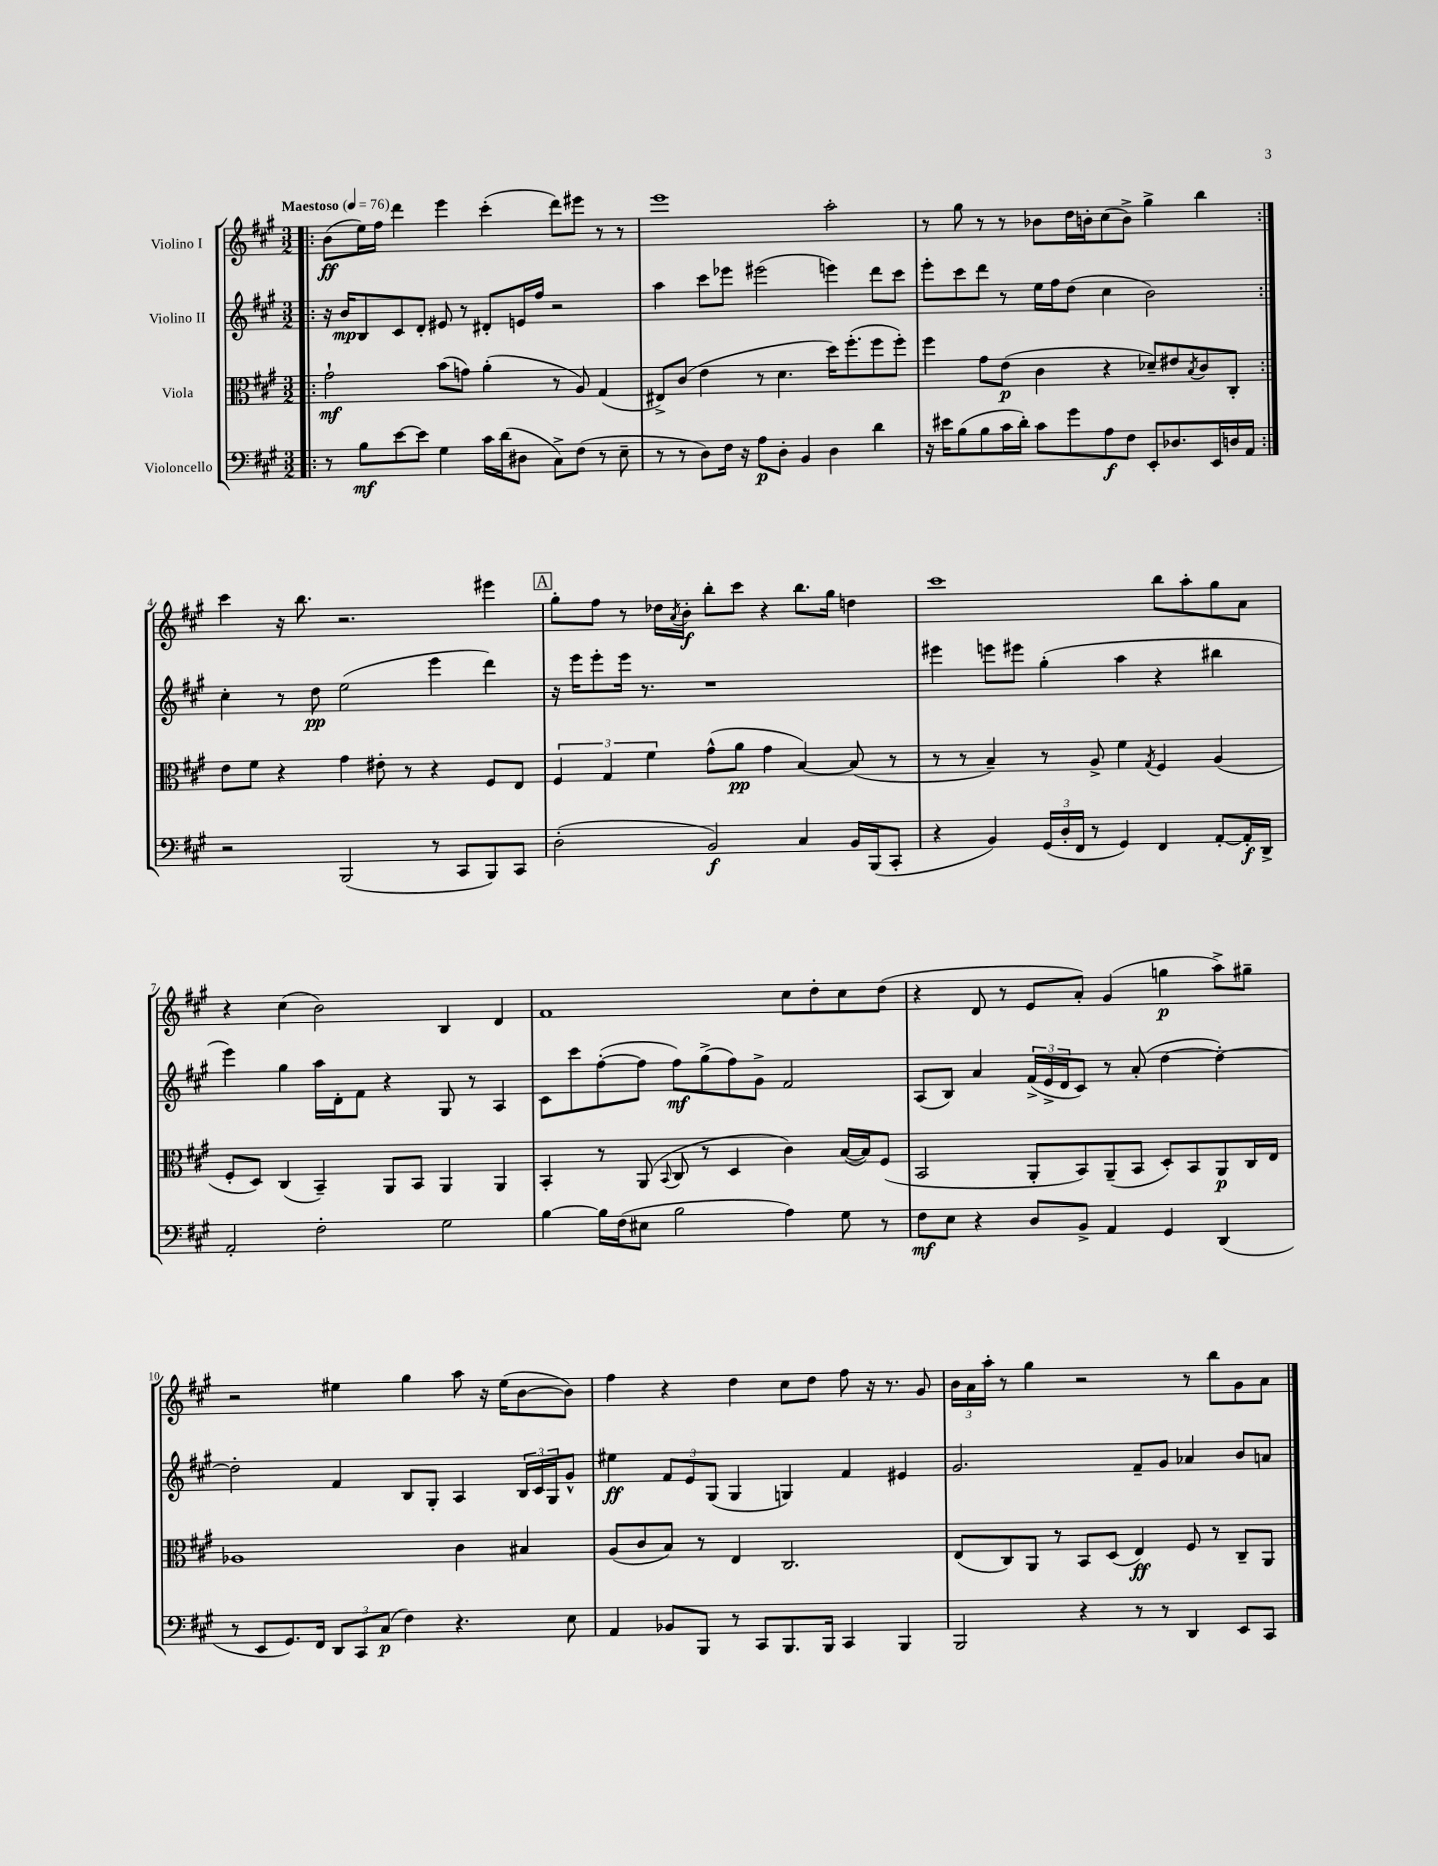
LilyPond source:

<<
\new StaffGroup <<
\new Staff = "s0" \with { instrumentName = "Violino I" } {
    \clef treble \key a \major \numericTimeSignature \time 3/2 \tempo "Maestoso" 4 = 76
    \repeat volta 2 { \bar ".|:" b'8\ff( e''16) fis''16 d'''4 e'''4 cis'''4-.( d'''8) eis'''8 r8 r8 |
    e'''1 a''2-. |
    r8 gis''8 r8 r8 bes'8 d''16 b'16-. cis''8( b'8->) gis''4-> b''4 | }
    cis'''4 r16 b''8. r2. eis'''4 |
    \mark \markup { \box "A" } gis''8-. fis''8 r8 des''16 \acciaccatura { a'8 } b'16-.\f b''8-. cis'''8 r4 b''8. gis''16 d''4 |
    cis'''1 b''8 a''8-. gis''8 a'8 |
    r4 cis''4( b'2) b4 d'4 |
    fis'1 cis''8 d''8-. cis''8 d''8( |
    r4 d'8 r8 e'8 a'8-.) gis'4( g''4\p a''8->) gis''8-- |
    r2 eis''4 gis''4 a''8 r16 eis''16( b'8~ b'8) |
    fis''4 r4 d''4 cis''8 d''8 fis''8 r16 r8. gis'8 |
    \tuplet 3/2 { b'16 a'16 a''16-. } r8 gis''4 r2 r8 b''8 gis'8 a'8 \bar "|." |
}
\new Staff = "s1" \with { instrumentName = "Violino II" } {
    \clef treble \key a \major \numericTimeSignature \time 3/2
    \repeat volta 2 { \bar ".|:" r16 b'16\mp b8 cis'8 d'8-. eis'8 r8 dis'8-. e'16 fis''16 r2 |
    a''4 cis'''8 ees'''8 eis'''2( e'''4) d'''8 cis'''8 |
    e'''8-. cis'''8 d'''8 r8 e''16 fis''16 d''8( cis''4 b'2) | }
    cis''4-. r8 d''8\pp e''2( e'''4 d'''4) |
    \mark \markup { \box "A" } r16 e'''16 e'''8-. e'''16 r8. r1 |
    eis'''4 e'''8 eis'''8 gis''4-.( a''4 r4 bis''4 |
    e'''4) gis''4 a''16 d'16-. fis'8 r4 gis8 r8 a4 |
    cis'8 cis'''8 fis''8~-.( fis''8 fis''8\mf) gis''8->( fis''8) gis'8-> fis'2 |
    a8( b8) a'4 \tuplet 3/2 { fis'16->( e'16-> d'16 } cis'8) r8 a'8-.( d''4~ d''4~-.) |
    d''2-. fis'4 b8 gis8-. a4 \tuplet 3/2 { b16 cis'16 gis16 } gis'8-^ |
    eis''4\ff \tuplet 3/2 { fis'8 e'8 gis8( } gis4 g4) fis'4 eis'4 |
    gis'2. fis'8-- gis'8 aes'4 b'8 a'8 \bar "|." |
}
\new Staff = "s2" \with { instrumentName = "Viola" } {
    \clef alto \key a \major \numericTimeSignature \time 3/2
    \repeat volta 2 { \bar ".|:" gis'2-!\mf b'8( g'8) a'4-.( r8 a8) gis4( |
    eis8->) cis'8( e'4 r8 d'4. d''16) fis''8.-.( fis''8 fis''8-.) |
    fis''4 gis'8 e'8\p( cis'4 r4 des'8--) eis'8 \acciaccatura { b8 } cis'8 cis8-. | }
    e'8 fis'8 r4 gis'4 eis'8-. r8 r4 fis8 e8 |
    \mark \markup { \box "A" } \tuplet 3/2 { fis4 gis4 fis'4 } gis'8-^( a'8\pp gis'4 b4~) b8( r8 |
    r8 r8 b4--) r8 a8-> fis'4 \acciaccatura { gis8 } fis4 a4( |
    fis8-. d8) cis4( b,4--) a,8 b,8 a,4 a,4 |
    b,4-. r8 a,8( \appoggiatura { b,8 } cis8 r8 d4 cis'4) b16~( b16) fis8( |
    b,2 a,8-. b,8) a,8--( b,8 d8-.) b,8 a,8\p cis16 e16 |
    aes1 cis'4 bis4 |
    a8( cis'8 b8) r8 e4 cis2. |
    e8( cis8) a,8 r8 b,8 d8( e4\ff) fis8 r8 cis8-- a,8 \bar "|." |
}
\new Staff = "s3" \with { instrumentName = "Violoncello" } {
    \clef bass \key a \major \numericTimeSignature \time 3/2
    \repeat volta 2 { \bar ".|:" r8 b8\mf e'8~ e'8 gis4 cis'16 d'16( dis8 cis8->) fis8( r8 e8-- |
    r8 r8 d8) fis16 r16 a8\p d8-. b,4 d4 d'4 |
    r16 eis'16 b8( b8 cis'16 d'16-.) cis'8 gis'8 a8\f fis8 e,8-. des8. e,16 d16 a,16 | }
    r2 b,,2( r8 cis,8 b,,8) cis,8 |
    \mark \markup { \box "A" } d2-.( b,2\f) cis4 b,16 b,,16( cis,8-. |
    r4 b,4) \tuplet 3/2 { gis,16( d16-. fis,16 } r8 gis,4) fis,4 a,8~-. a,16-.\f d,16-> |
    a,2-. fis2-. gis2 |
    b4~ b16 fis16( eis8 b2 a4) gis8 r8 |
    fis8\mf e8 r4 d8 b,8-> a,4 gis,4 d,4( |
    r8 e,8 gis,8.) fis,16 \tuplet 3/2 { d,8 cis,8 cis8\p( } fis4) r4. e8 |
    a,4 bes,8 b,,8 r8 cis,8 b,,8. b,,16 cis,4 b,,4 |
    b,,2 r4 r8 r8 d,4 e,8 cis,8 \bar "|." |
}
>>
>>
